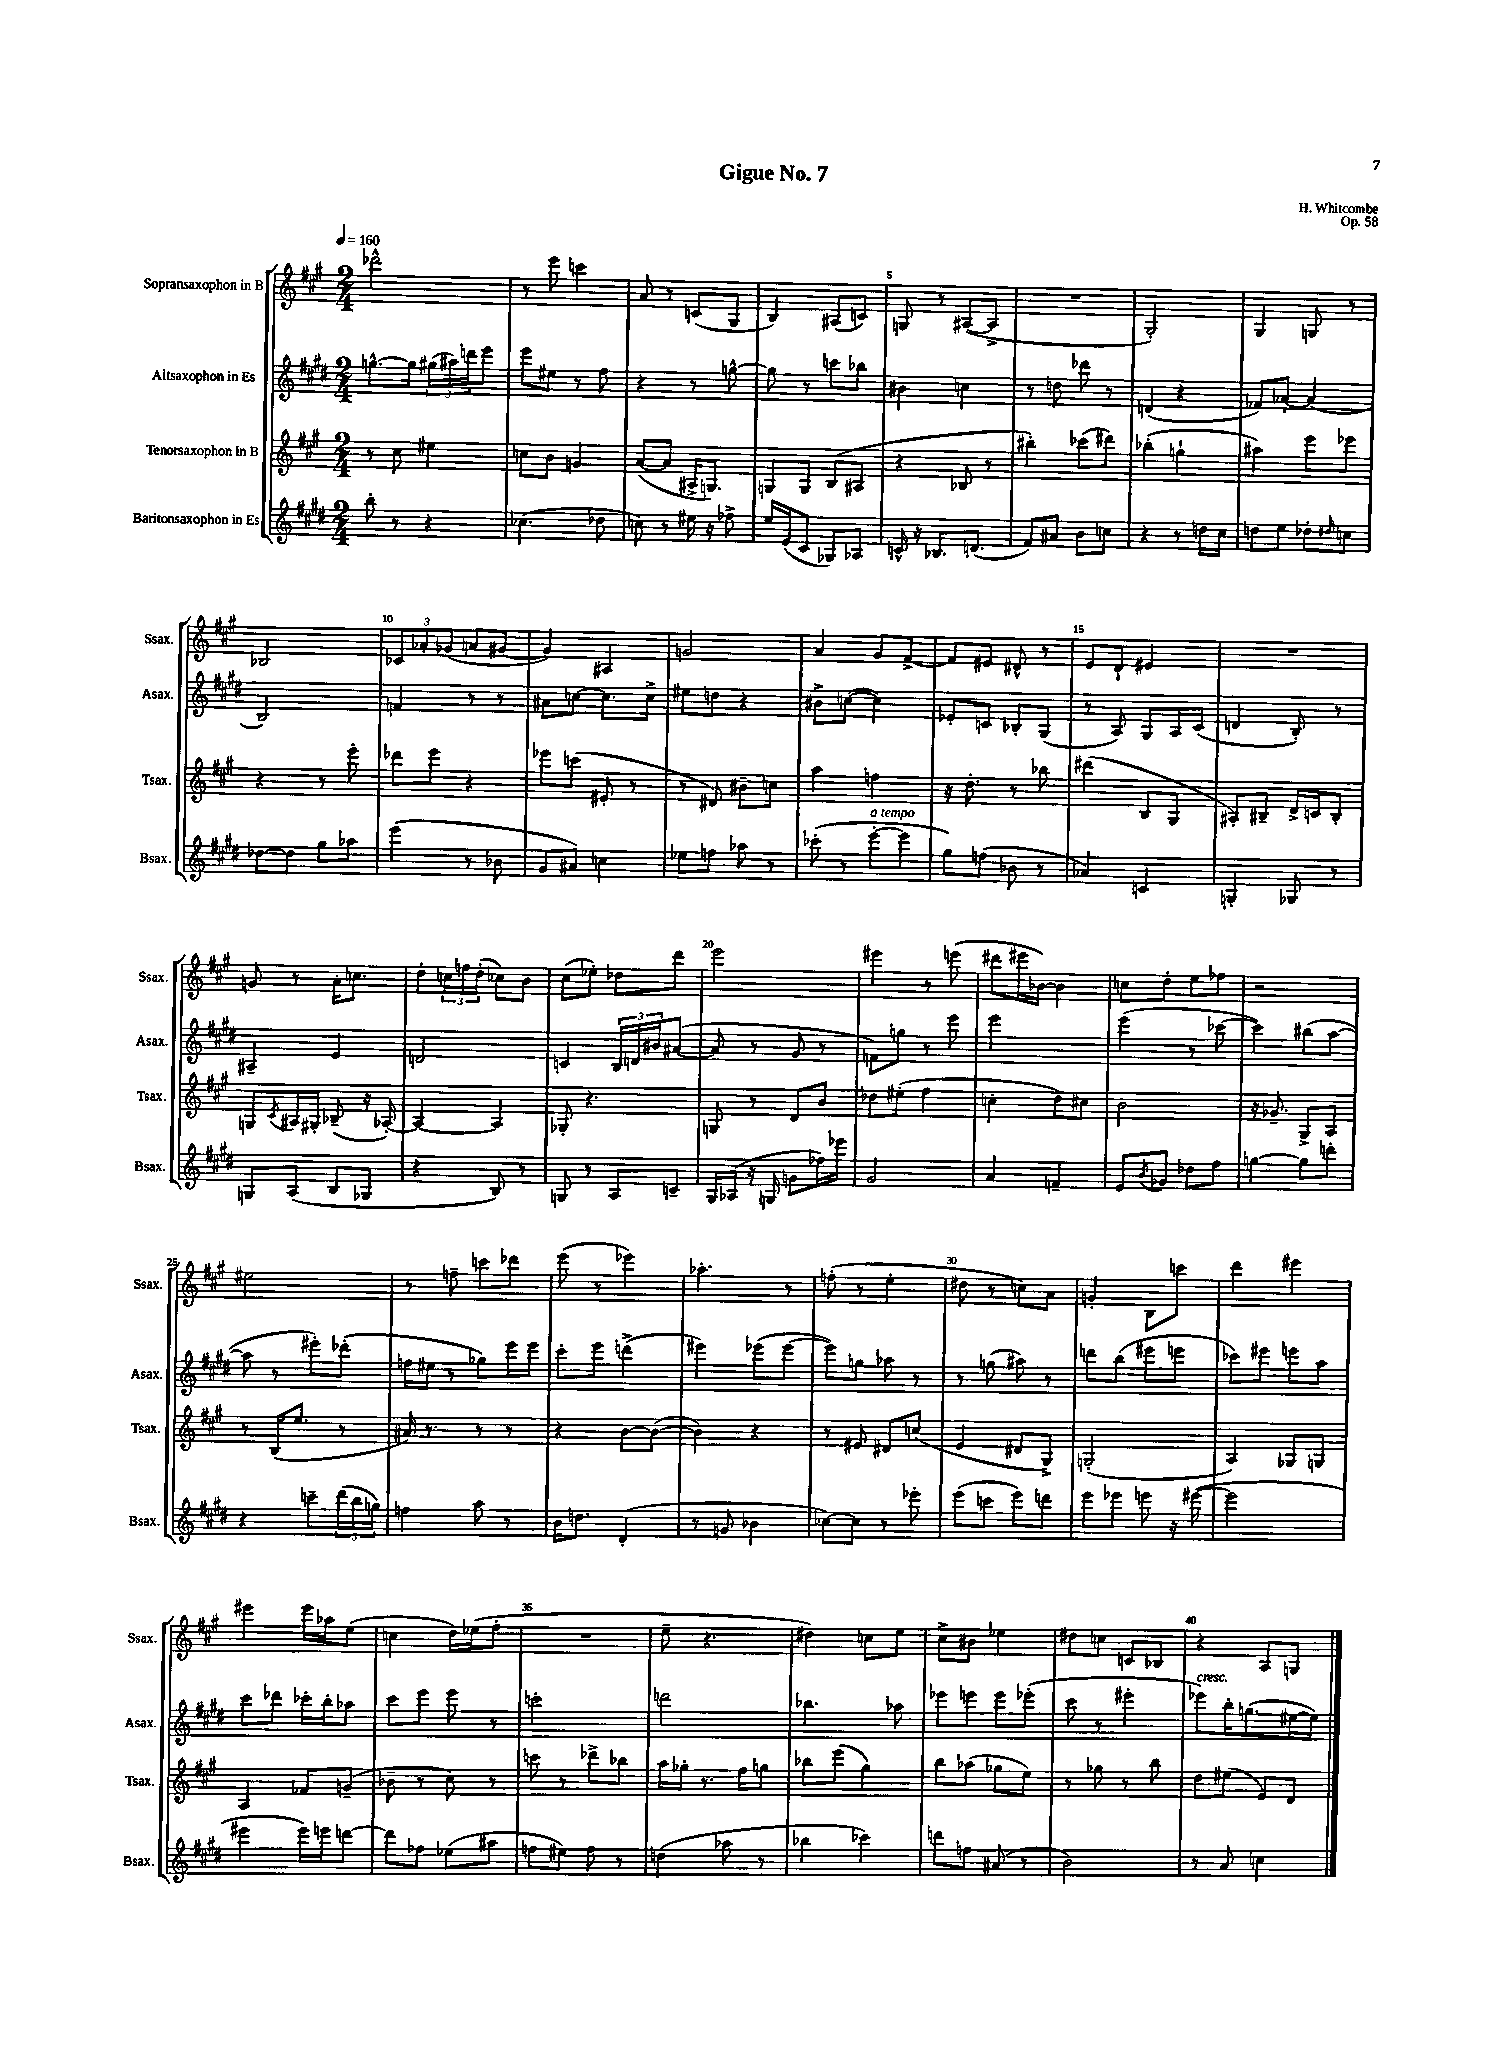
\header { title = "Gigue No. 7" composer = "H. Whitcombe" opus = "Op. 58" }
<<
\new StaffGroup <<
\new Staff = "s0" \with { instrumentName = "Sopransaxophon in B" shortInstrumentName = "Ssax." } {
    \clef treble \key a \major \numericTimeSignature \time 2/4 \tempo 4 = 160
    des'''2-^ |
    r8 e'''8 c'''4 |
    a'8 r8 c'8( gis8 |
    b4) ais8( c'8) |
    g8 r8 ais8~( ais8-> |
    R2 |
    gis2-.) |
    gis4 g8 r8 |
    bes2 |
    \tuplet 3/2 { ces'8 aes'8-. ges'8( } a'8 gis'8~ |
    gis'4) ais4 |
    g'2 |
    a'4 gis'8 fis'8~-> |
    fis'8 eis'8 dis'8-^ r8 |
    e'8 d'8-! eis'4 |
    R2 |
    g'8 r8 a'16-. c''8. |
    d''8-. \tuplet 3/2 { c''16 f''16 d''16-.( } ces''8) b'8 |
    cis''8( ees''8-.) des''8 d'''8 |
    e'''2 |
    eis'''4 r8 e'''8( |
    dis'''8 eis'''16 bes'16~) bes'4 |
    c''8 d''8-. e''8 fes''8 |
    r2 |
    eis''2 |
    r8 f''8-- c'''8 des'''8 |
    e'''8( r8 ees'''4) |
    aes''4.-. r8 |
    f''8-.( r8 e''4-. |
    dis''8 r8 c''8) a'8 |
    g'4-. b8 c'''8 |
    d'''4 eis'''4 |
    eis'''4 eis'''16 aes''16 e''8( |
    c''4 d''16) ees''16( fis''8-. |
    R2 |
    e''8-- r4. |
    dis''4) c''8 e''8 |
    cis''8-> bis'8 ees''4 |
    dis''8 c''8 c'8 bes8 |
    r4 a8 g8 \bar "|." |
}
\new Staff = "s1" \with { instrumentName = "Altsaxophon in Es" shortInstrumentName = "Asax." } {
    \clef treble \key e \major \numericTimeSignature \time 2/4
    g''8.~-^ g''16 \tuplet 3/2 { gis''16( ais''16) d'''16 } e'''8 |
    e'''8 eis''8 r8 fis''8 |
    r4 r8 g''8~-^ |
    g''8 r8 c'''8 bes''8 |
    bis'4 c''4 |
    r8 d''8 des'''8 r8 |
    d'4( r4 |
    fes'8) aes'8~-. aes'4( |
    b2) |
    f'4 r8 r8 |
    ais'8 c''8~ c''8. c''16-> |
    eis''8 d''8 r4 |
    bis'8-> c''8~( c''4) |
    ees'8-. c'8 bes8-. gis8( |
    r8 a8) gis8 a16 cis'16( |
    d'4 b8-.) r8 |
    ais4-- e'4 |
    d'2 |
    c'4 \tuplet 3/2 { b16 d'16 bis'16 } ais'8~( |
    ais'8 r8 gis'8 r8 |
    f'8) g''8 r8 e'''8 |
    e'''2 |
    e'''4( r8 ces'''8~ |
    ces'''4) bis''8( a''8~ |
    a''8 r8 eis'''8-.) des'''8-.( |
    f''16 eis''16 r8 ges''8) e'''16 e'''16 |
    cis'''8-. e'''8 d'''4->( |
    eis'''4) ees'''8( ees'''8~ |
    ees'''8) g''8 aes''8 r8 |
    r8 g''8( ais''8) r8 |
    d'''8 b''8( eis'''8 e'''8 |
    ces'''8) eis'''8 e'''8 a''8 |
    cis'''8 des'''8 ces'''16-. b''16-. aes''8 |
    cis'''8 e'''8 e'''8 r8 |
    c'''2-. |
    d'''2 |
    bes''4. aes''8 |
    ees'''8 e'''8 e'''8 ees'''8-.( |
    cis'''8 r8 eis'''4-. |
    ees'''8^\markup { \italic "cresc." }) b''16-. g''8.( eis''16~ eis''16) \bar "|." |
}
\new Staff = "s2" \with { instrumentName = "Tenorsaxophon in B" shortInstrumentName = "Tsax." } {
    \clef treble \key a \major \numericTimeSignature \time 2/4
    r8 cis''8 eis''4 |
    c''8 b'8 g'4 |
    a'8~( a'8 ais16-> g8.) |
    g8 g8 b8( ais8 |
    r4 bes8 r8 |
    bis''4-.) ces'''8( dis'''8) |
    bes''4-.( g''4-! |
    ais''4) e'''8 ees'''8 |
    r4 r8 e'''8-. |
    des'''8 e'''8 r4 |
    ees'''8 c'''8( eis'8-. r8 |
    r8 dis'8) bis'8-- c''8 |
    a''4 f''4 |
    r16 d''8.-. r8 bes''8 |
    dis'''4( b8 gis8 |
    ais8-.) bis8-- d'16-> c'16 bis8-. |
    g8 \acciaccatura { cis'8 } ais16 gis16-. bes8--( r16 aes16~-.) |
    aes4~ aes4 |
    ges8-. r4. |
    g8 r8 d'8 b'8 |
    des''8 eis''8-.( fis''4 |
    c''4-. d''8) cis''8 |
    b'2 |
    r16 ges'8.-- gis8-> a8 |
    r8 b16( e''8. r8 |
    ais'16) r8. r8 r8 |
    r4 b'8~ b'8~( |
    b'4) r4 |
    r8 eis'8 dis'8 c''8( |
    e'4 dis'8 gis8->) |
    g2-.( |
    a4) ges8 g8 |
    a4 fes'8 g'8--( |
    bes'8-- r8 cis''8) r8 |
    c'''8 r8 des'''8-> bes''8 |
    a''16 ges''16-. r8. fis''16 g''8 |
    bes''8 e'''8( gis''4) |
    b''8 aes''8( ges''8 e''8) |
    r8 ges''8 r8 b''8 |
    d''8 eis''8( e'8) d'8 \bar "|." |
}
\new Staff = "s3" \with { instrumentName = "Baritonsaxophon in Es" shortInstrumentName = "Bsax." } {
    \clef treble \key e \major \numericTimeSignature \time 2/4
    b''8-. r8 r4 |
    ces''4.( des''8 |
    c''8) r8 eis''16 r16 fes''8-> |
    e''16 e'16( cis'8 ges8) aes8 |
    c'16-^ r16 bes8. d'8.( |
    fis'8) ais'8 b'8 c''8 |
    r4 r8 d''16 cis''16 |
    d''8 e''8 des''8-. \grace { dis''16 } c''8 |
    des''8~ des''8 gis''8 aes''8 |
    e'''4( r8 bes'8 |
    gis'8 ais'8) c''4 |
    ees''8 f''8 aes''8 r8 |
    ces'''8-.( r8 e'''8~-.^\markup { \italic "a tempo" } e'''8 |
    gis''8) f''8( bes'8 r8 |
    aes'4) c'4 |
    g4-. ges8 r8 |
    g8 a8( b8 ges8 |
    r4 b8) r8 |
    g8 r8 a8 c'8-- |
    gis16 aes16( r16 g16 g'8 fes''16) ees'''16 |
    gis'2 |
    a'4 f'4-- |
    e'8 \acciaccatura { b'8 } ges'8 des''8 fis''8 |
    g''4~ g''8 d'''8-. |
    r4 c'''8-- \tuplet 3/2 { dis'''16( b''16 g''16) } |
    f''4 a''8 r8 |
    b'16 d''8. dis'4-.( |
    r8 g'8 bes'4 |
    ces''8~) ces''8 r8 ees'''8-. |
    e'''8( c'''8 e'''8) d'''8 |
    e'''8 ees'''8 e'''8 r16 eis'''16~( |
    eis'''2 |
    eis'''4 eis'''16) e'''16 d'''8~ |
    d'''8 fes''8 ees''8( ais''8 |
    f''8 eis''8) f''8 r8 |
    d''4( aes''8 r8 |
    bes''4 ces'''4) |
    d'''8 f''8 ais'8( r8 |
    b'2) |
    r8 a'8 c''4 \bar "|." |
}
>>
>>
\layout { \context { \Score \override BarNumber.break-visibility = ##(#f #t #t) barNumberVisibility = #(every-nth-bar-number-visible 5) } }
